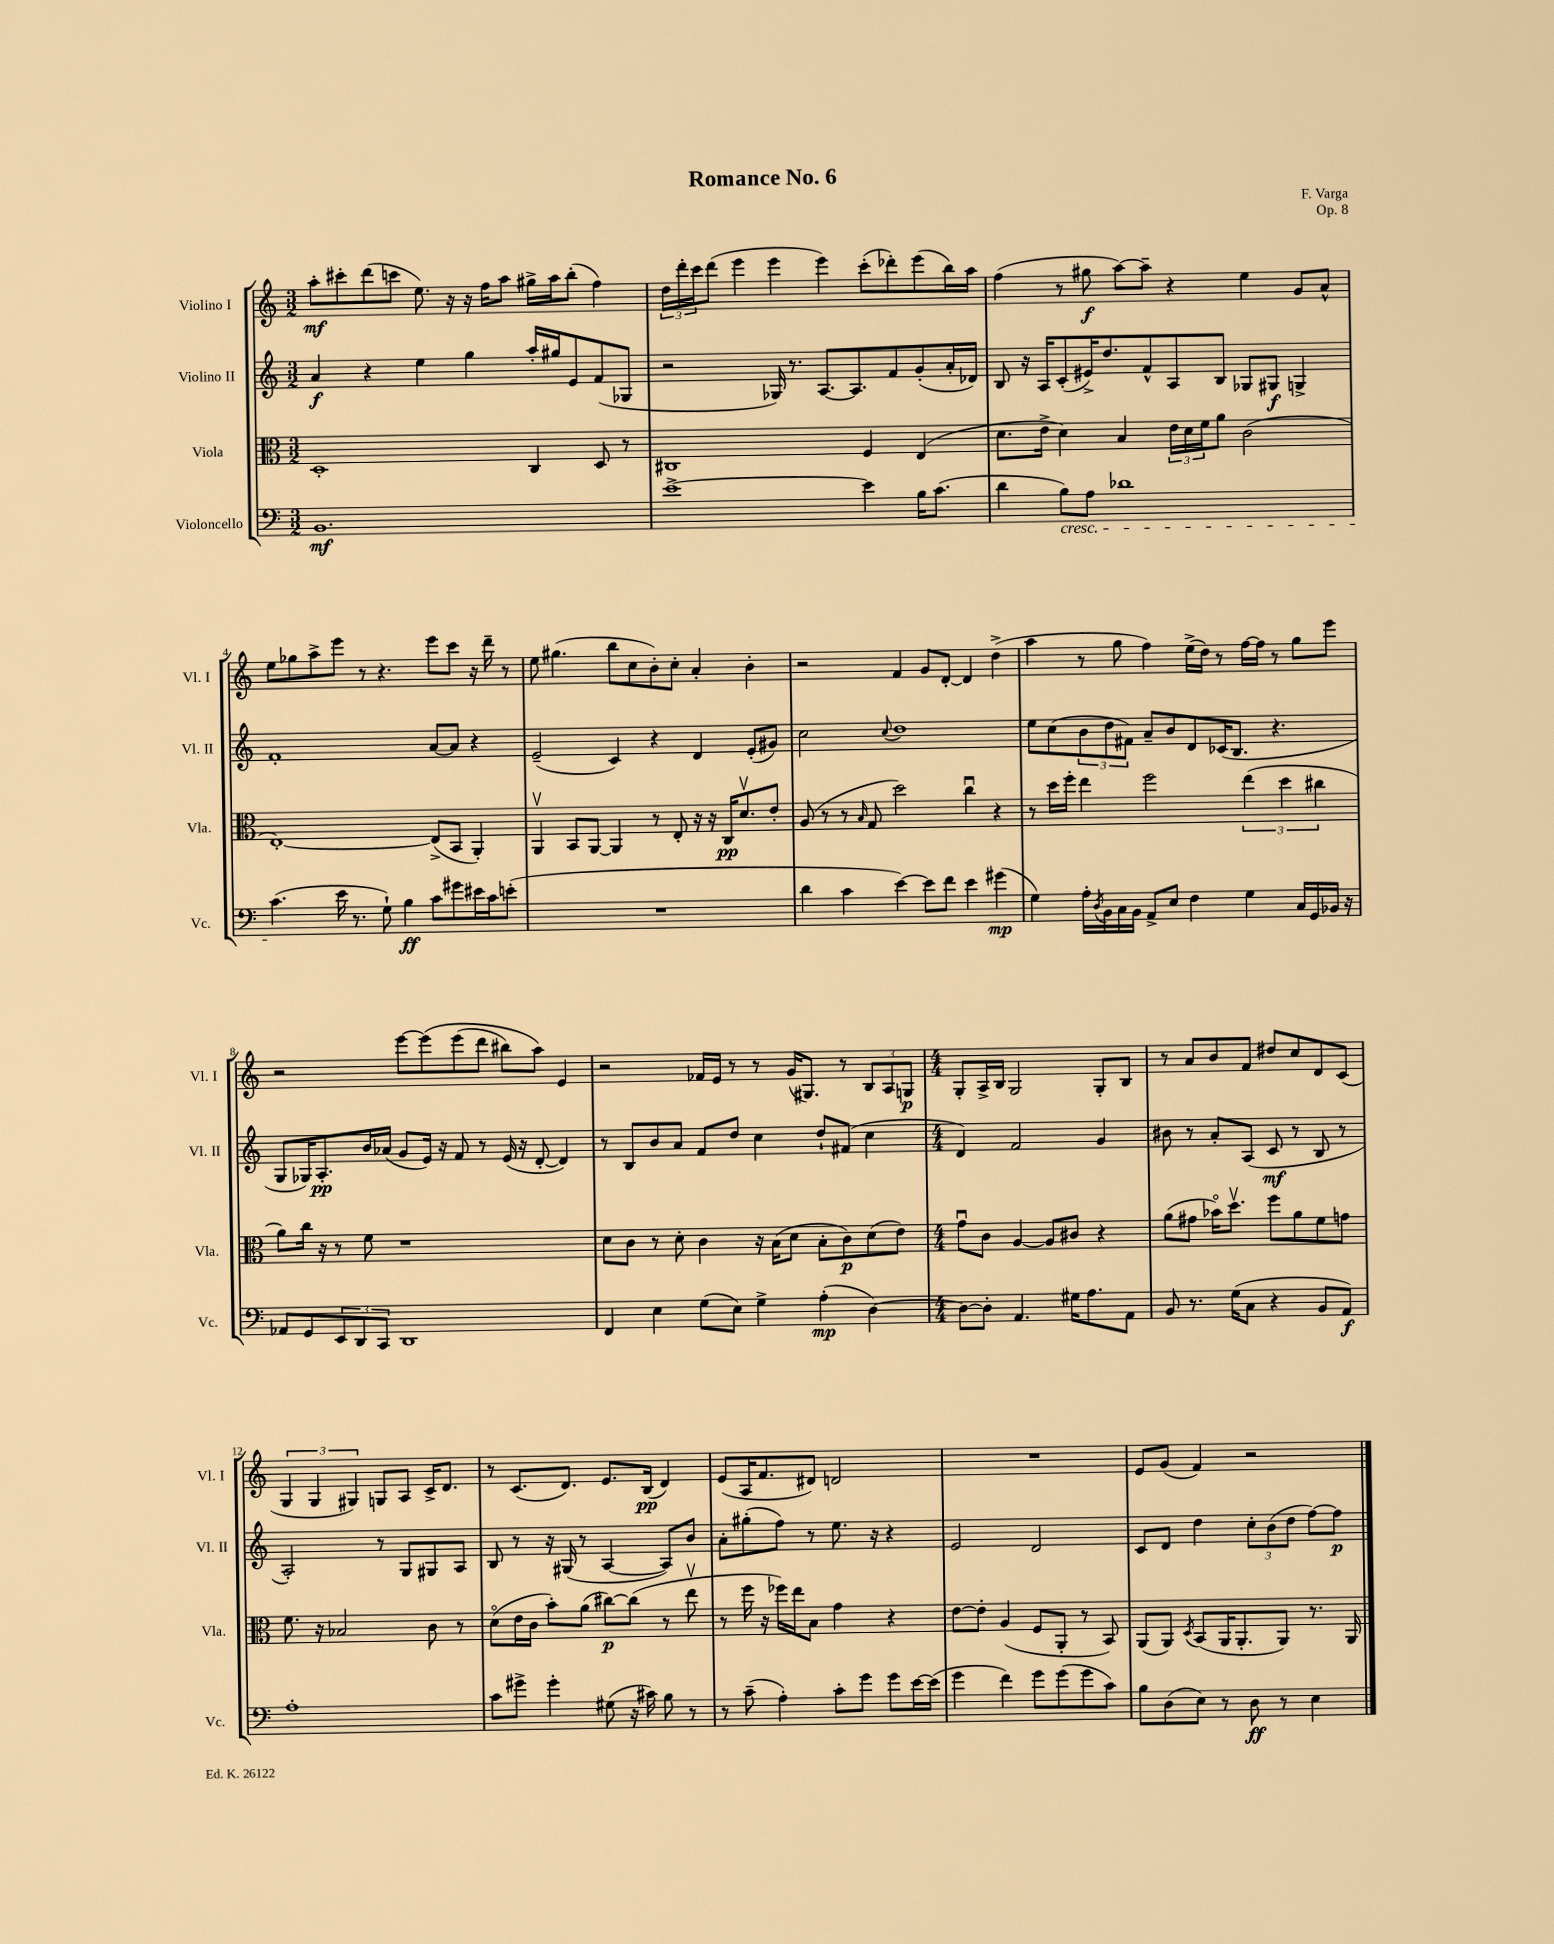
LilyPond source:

\header { title = "Romance No. 6" composer = "F. Varga" opus = "Op. 8" }
<<
\new StaffGroup <<
\new Staff = "s0" \with { instrumentName = "Violino I" shortInstrumentName = "Vl. I" } {
    \clef treble \key c \major \numericTimeSignature \time 3/2
    a''8-.\mf cis'''8-. d'''8( c'''8 e''8.) r16 r16 f''16 a''8 gis''16-> a''16 b''8-.( f''4) |
    \tuplet 3/2 { d''16 d'''16-. c'''16 } d'''8( e'''4 e'''4 e'''4) c'''8-.( des'''8-.) e'''8( b''16) a''16 |
    f''4( r8 gis''8\f a''8~) a''8-- r4 e''4 g'8 a'8-^ |
    e''8 ges''8 a''8-> e'''8 r8 r4. e'''8 c'''8 r16 d'''16-- r8 |
    e''8 gis''4.( b''8 c''8 b'8-.) c''8-. a'4-. b'4-. |
    r2 f'4 g'8 d'8~-. d'4 d''4->( |
    a''4 r8 g''8 f''4) e''16->( d''16) r8 f''16~ f''16 r8 g''8 e'''8 |
    r2 e'''8~ e'''8\( e'''8( d'''8 bis''8) a''8\) e'4 |
    r2 fes'16 e'16 r8 r8 g'16( gis8.) r8 \tuplet 3/2 { b8 a8 g8\p } |
    \numericTimeSignature \time 4/4 g8-. a16-> b16 g2 g8-. b8 |
    r8 a'8 b'8 f'8 dis''8 c''8 d'8 c'8( |
    \tuplet 3/2 { g4 g4 gis4) } g8 a8 c'16-> d'8. |
    r8 c'8.( d'8.) e'8. b16\pp( d'4) |
    e'8( a16 f'8. dis'8) d'2 |
    R1 |
    e'8 g'8( f'4) r2 \bar "|." |
}
\new Staff = "s1" \with { instrumentName = "Violino II" shortInstrumentName = "Vl. II" } {
    \clef treble \key c \major \numericTimeSignature \time 3/2
    a'4\f r4 e''4 g''4 a''16-. gis''16 e'8 f'8( ges8 |
    r2 ges16) r8. a8.~ a8. f'8 g'8-.( a'16-. des'16) |
    b8 r16 a16 c'8-.( eis'16->) d''8. f'8-^ a8 b8 ges8 gis8\f g4-> |
    f'1-. a'8~ a'8 r4 |
    e'2--( c'4) r4 d'4 e'8-.( gis'8) |
    c''2 \appoggiatura { c''8 } d''1 |
    e''8 c''8( \tuplet 3/2 { b'8 d''8 fis'8) } a'8-- b'8 d'8 ces'16( b8. r4. |
    g8 ges16) a8.-.\pp b'16 aes'16( g'8 e'16) r16 f'8 r8 e'16( r16 d'8~-. d'4) |
    r8 b8 b'8 a'8 f'8 d''8 c''4 d''8-! fis'8( c''4 |
    \numericTimeSignature \time 4/4 d'4) f'2 g'4 |
    bis'8 r8 a'8-. a8( c'8\mf r8 b8 r8 |
    a2-.) r8 g8 gis8 a8 |
    b8 r8 r16 gis16( r8 a4~ a8) b'8 |
    a'8-. gis''8-.( f''8) r8 e''8. r16 r4 |
    e'2 d'2 |
    c'8 d'8 d''4 \tuplet 3/2 { c''8-. b'8( d''8 } f''8~) f''8\p \bar "|." |
}
\new Staff = "s2" \with { instrumentName = "Viola" shortInstrumentName = "Vla." } {
    \clef alto \key c \major \numericTimeSignature \time 3/2
    d1-. c4 d8 r8 |
    cis1 f4 e4( |
    d'8. e'16-> d'4) b4 \tuplet 3/2 { e'16 d'16 f'16 } a'8 c'2( |
    e1~-.) e8->( b,8 a,4-.) |
    a,4\upbow b,8 a,8~ a,4 r8 e8-. r16 r16 c16\pp d'8.\upbow e'8-. |
    a8( r8 r8 \grace { b16 } g8 d''2) c''4\downbow r4 |
    r8 d''16 f''16-. e''4 f''2 \tuplet 3/2 { e''4( d''4 cis''4 } |
    a'8) c''16 r16 r8 f'8 r1 |
    d'8 c'8 r8 d'8-. c'4 r16 b16( d'8 b8-. c'8\p) d'8( e'8) |
    \numericTimeSignature \time 4/4 g'8\downbow c'8 a4~ a8 cis'8 r4 |
    a'8( gis'8 bes'16\flageolet) d''8.\upbow f''8 a'8 f'8 g'8 |
    f'8. r16 bes2 c'8 r8 |
    d'8\flageolet( e'16 c'16 b'8-.) a'8( cis''8~\p) cis''8( r8 e''8\upbow |
    r8 f''16 r16 fes''16) e''16 b8 g'4 r4 |
    e'8~ e'8-. a4( f8 a,8-. r8 b,8) |
    a,8( a,8) \acciaccatura { d8 } b,8( a,16 a,8.-. a,8) r8. a,16 \bar "|." |
}
\new Staff = "s3" \with { instrumentName = "Violoncello" shortInstrumentName = "Vc." } {
    \clef bass \key c \major \numericTimeSignature \time 3/2
    b,1.\mf |
    e'1~-> e'4 b16 c'8.( |
    d'4 b8\cresc) a8 des'1 |
    c'4.\!( e'16 r8. g8-!) b4\ff c'8 gis'8 eis'16 c'16 e'8-.( |
    R1. |
    d'4 c'4 e'4~) e'8 f'8 e'4 gis'4\mp( |
    g4) a16-. \acciaccatura { d8 } b,16 c16 b,16 a,8-> e8 f4 g4 c16 g,16 bes,16 r16 |
    aes,8 g,8 \tuplet 3/2 { e,8 d,8 c,8 } d,1 |
    f,4 e4 g8( e8) g4-> a4-.\mp( d4~) |
    \numericTimeSignature \time 4/4 d8~ d8-. a,4. gis16 a8. a,8 |
    b,8 r8. g16( c8 r4 b,8 a,8\f) |
    a1-. |
    c'8 gis'8-> gis'4-. gis8( r16 cis'16) b8 r8 |
    r8 c'8--( a4-.) c'8-. g'8 g'8 e'16~ e'16( |
    g'4 f'4) g'8 g'8( g'8 c'8) |
    b8 d8( e8) r8 d8\ff r8 e4 \bar "|." |
}
>>
>>
